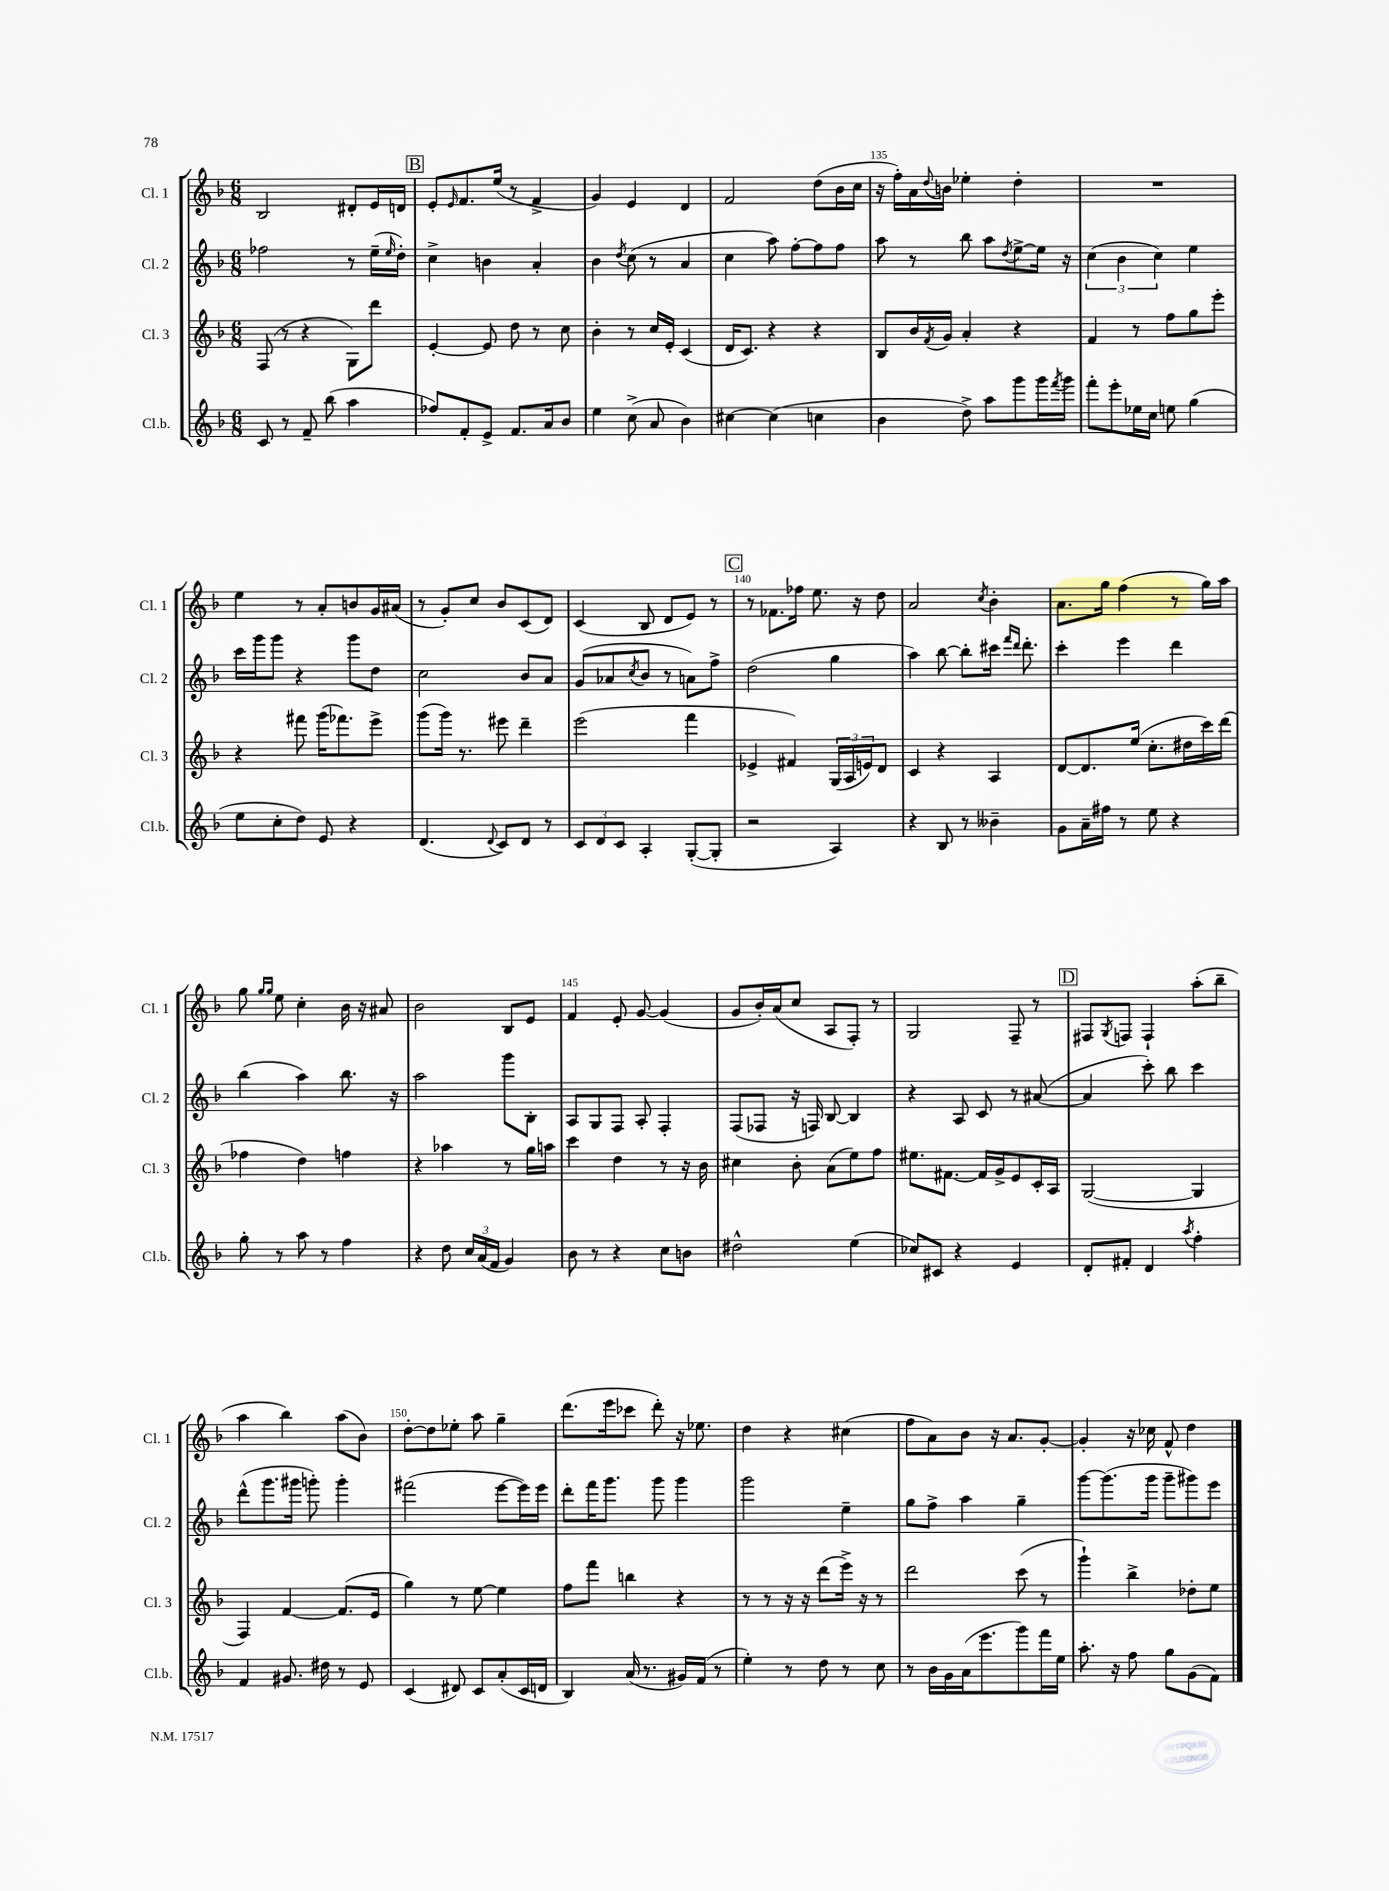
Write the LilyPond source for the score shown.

<<
\new StaffGroup <<
\new Staff = "s0" \with { instrumentName = "Cl. 1" shortInstrumentName = "Cl. 1" } {
    \clef treble \key f \major \numericTimeSignature \time 6/8
    bes2 dis'8-. e'16 d'16 |
    \mark \markup { \box "B" } e'8-. \grace { e'16 } f'8. e''16( r8 f'4-> |
    g'4) e'4 d'4 |
    f'2 d''8( bes'16 c''16 |
    r16 f''16-.) a'16 \appoggiatura { d''8 } b'16 ees''4-. d''4-. |
    R2. |
    e''4 r8 a'8-. b'8 g'16 ais'16( |
    r8 g'8-.) c''8 bes'8 c'8( d'8) |
    c'4( bes8 d'8 e'8) r8 |
    \mark \markup { \box "C" } r8 fes'8. fes''16 e''8. r16 d''8 |
    a'2 \acciaccatura { c''8 } bes'4-. |
    a'8. g''16 f''4( r8 g''16) a''16 |
    g''8 \grace { g''16 g''16 } e''8 c''4-. bes'16 r16 ais'8 |
    bes'2 bes8 e'8 |
    f'4 e'8-. g'8~ g'4( |
    g'8 bes'16-.) a'16( c''8 a8 f8-.) r8 |
    g2 f8-- r8 |
    \mark \markup { \box "D" } fis8 \acciaccatura { g8 } f8 f4-! a''8-.( bes''8-- |
    a''4 bes''4) a''8( bes'8) |
    d''8~-. d''8 ees''8-. a''8 g''4-- |
    d'''8.( e'''16 ces'''8 d'''8-.) r16 ees''8. |
    d''4 r4 cis''4( |
    f''8 a'8) bes'8 r16 a'8. g'8~-. |
    g'4-. r16 ces''16 f'8-^ d''4 \bar "|." |
}
\new Staff = "s1" \with { instrumentName = "Cl. 2" shortInstrumentName = "Cl. 2" } {
    \clef treble \key f \major \numericTimeSignature \time 6/8
    fes''2 r8 e''16--( \grace { e''16 } d''16-.) |
    \mark \markup { \box "B" } c''4-> b'4 a'4-. |
    bes'4 \acciaccatura { d''8 } c''8( r8 a'4 |
    c''4 a''8) f''8~-. f''8 f''8 |
    a''8 r8 bes''8 a''8 \acciaccatura { d''8 } e''8~-> e''16 r16 |
    \tuplet 3/2 { c''4( bes'4 c''4) } e''4 |
    c'''16 g'''16 g'''8 r4 g'''8 d''8 |
    c''2 bes'8 a'8 |
    g'8( aes'8 \acciaccatura { c''8 } bes'8 r8 a'8) f''8-> |
    \mark \markup { \box "C" } d''2( g''4 |
    a''4) bes''8~ bes''8-. cis'''16 \grace { f'''16 d'''16 } d'''8.-. |
    c'''4-. e'''4 d'''4 |
    bes''4( a''4) bes''8. r16 |
    a''2 g'''8 bes8-. |
    a8 g8 f8 a8-. f4-. |
    f8( fes8 r16 f16) bes8~ bes4 |
    r4 a8 c'8 r8 ais'8~( |
    \mark \markup { \box "D" } ais'4 c'''8-.) bes''8 c'''4 |
    d'''8-^( g'''8. gis'''16 g'''8-.) g'''4-. |
    fis'''2( e'''8~ e'''16) e'''16 |
    d'''8-. f'''16 g'''8. g'''8 g'''4 |
    g'''2 e''4-- |
    g''8 f''8-> a''4 g''4-- |
    g'''8~ g'''8.( g'''16 g'''8-- gis'''8) e'''8 \bar "|." |
}
\new Staff = "s2" \with { instrumentName = "Cl. 3" shortInstrumentName = "Cl. 3" } {
    \clef treble \key f \major \numericTimeSignature \time 6/8
    f8( r8 r4 g8) d'''8 |
    \mark \markup { \box "B" } e'4~-. e'8 d''8 r8 c''8 |
    bes'4-. r8 c''16 e'16-. c'4( |
    d'16 c'8.) r4 r4 |
    bes8 bes'16 \acciaccatura { f'8 } g'16 a'4-. r4 |
    f'4 r8 f''8 g''8 e'''8-. |
    r4 fis'''8 g'''16( fes'''8.) e'''8-> |
    g'''8( g'''16) r8. eis'''8 d'''4-- |
    e'''2( f'''4 |
    \mark \markup { \box "C" } ees'4-> fis'4) \tuplet 3/2 { g16( a16 e'16) } d'8 |
    c'4 r4 a4 |
    d'8~ d'8. e''16( c''8.-. dis''16 c'''16) d'''16( |
    fes''4 d''4) f''4 |
    r4 aes''4 r8 g''16 a''16 |
    c'''4 d''4 r8 r16 bes'16 |
    cis''4 bes'8-. a'8( e''8) f''8 |
    eis''8. fis'8.~ fis'16 g'16-> e'8 c'16-. a16 |
    \mark \markup { \box "D" } g2~( g4 |
    f4) f'4~ f'8.( e'16 |
    g''4) r8 e''8~ e''4 |
    f''8 f'''8 b''4 r4 |
    r8 r8 r16 r16 d'''8( e'''16->) r16 r8 |
    d'''2 c'''8( r8 |
    g'''4-!) bes''4-> des''8-. e''8 \bar "|." |
}
\new Staff = "s3" \with { instrumentName = "Cl.b." shortInstrumentName = "Cl.b." } {
    \clef treble \key f \major \numericTimeSignature \time 6/8
    c'8 r8 f'8-- bes''8( a''4 |
    \mark \markup { \box "B" } fes''8) f'8-. e'8-> f'8. a'16 bes'8 |
    e''4 c''8->( a'8 bes'4) |
    cis''4~ cis''4( c''4 |
    bes'4 d''8->) a''8 g'''8 g'''16 \acciaccatura { f'''8 } g'''16 |
    f'''8-. e'''8-. ees''16 c''16 e''8 g''4( |
    e''8 c''8-. d''8) e'8 r4 |
    d'4.( \appoggiatura { d'8 } c'8) d'8 r8 |
    \tuplet 3/2 { c'8 d'8 c'8 } a4-. g8~-.( g8-. |
    \mark \markup { \box "C" } r2 a4) |
    r4 bes8 r8 beses'4-- |
    g'8 a'16-- fis''16 r8 e''8 r4 |
    g''8-. r8 a''8 r8 f''4 |
    r4 d''8 \tuplet 3/2 { c''16 a'16( f'16 } g'4) |
    bes'8 r8 r4 c''8 b'8 |
    dis''2-^ e''4( |
    ces''8) cis'8 r4 e'4 |
    \mark \markup { \box "D" } d'8-. fis'8-. d'4 \acciaccatura { a''8 } f''4-. |
    f'4 gis'8. dis''16 r8 e'8 |
    c'4( dis'8) c'8 a'8-.( c'16 d'16 |
    bes4) a'16( r8. gis'16) f'16( r8 |
    e''4-.) r8 d''8 r8 c''8 |
    r8 bes'16 g'16 a'16( e'''8. g'''8) f'''16 e''16 |
    a''8.-. r16 f''8 g''8 g'8( f'8) \bar "|." |
}
>>
>>
\layout { \context { \Score currentBarNumber = #131 \override BarNumber.break-visibility = ##(#f #t #t) barNumberVisibility = #(every-nth-bar-number-visible 5) } }
